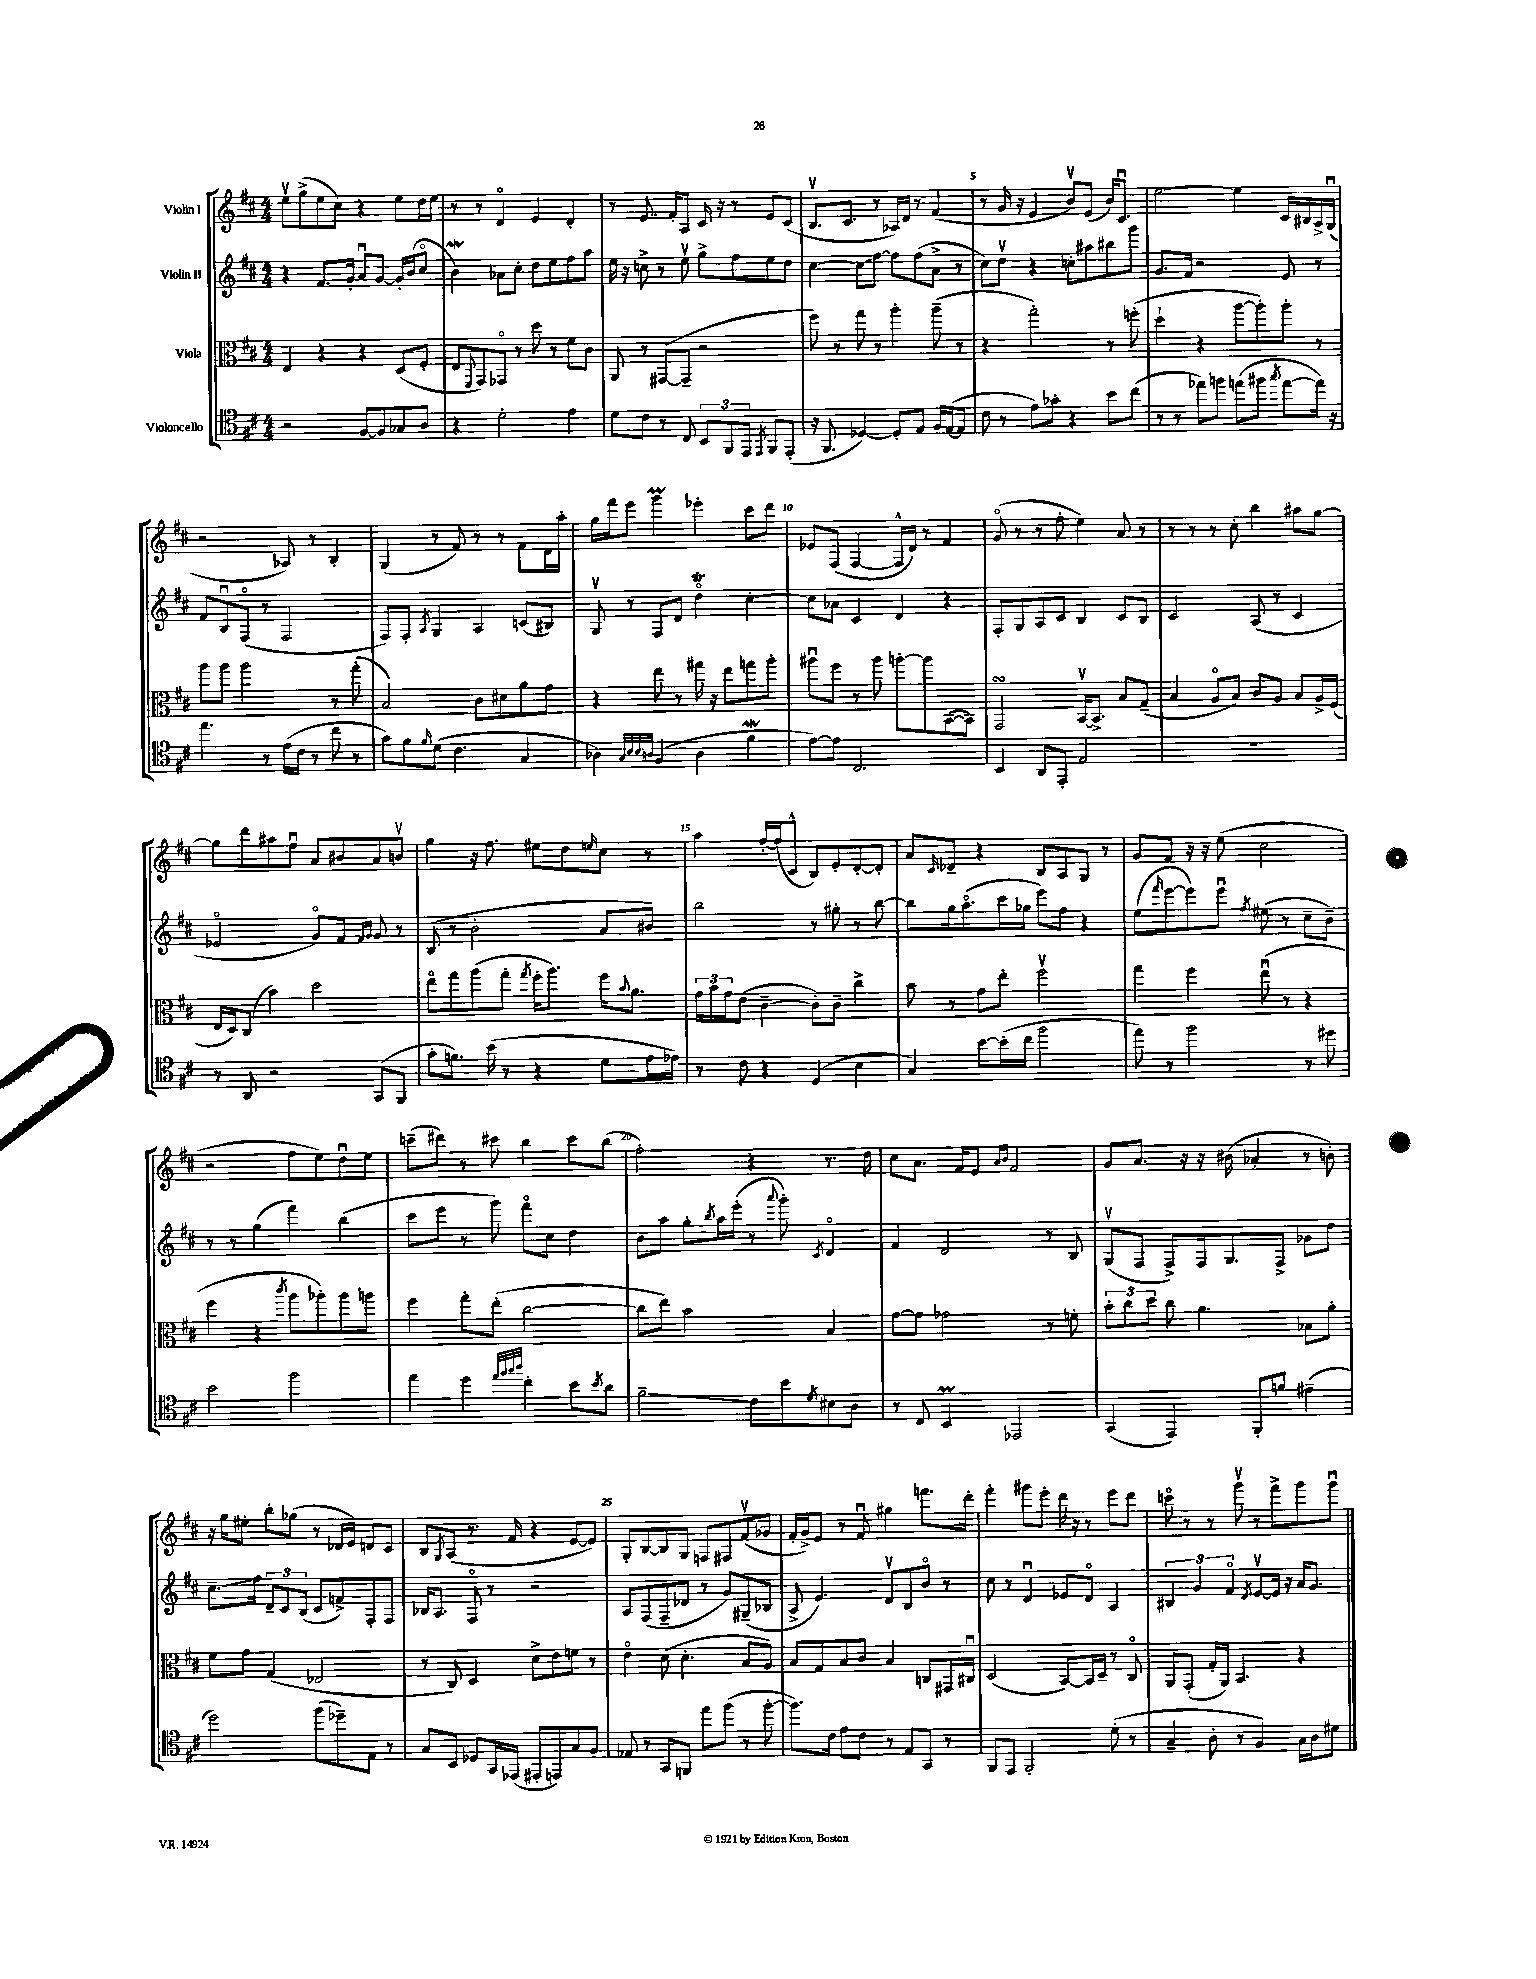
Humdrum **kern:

**kern	**kern	**kern	**kern
*staff4	*staff3	*staff2	*staff1
*clefC4	*clefC3	*clefG2	*clefG2
*k[f#c#]	*k[f#c#]	*k[f#c#]	*k[f#c#]
*M4/4	*M4/4	*M4/4	*M4/4
2r	4E/	4r	8eev\L
.	.	.	(8gg^\
.	4r	8.f#/L	8ee\
.	.	.	8cc#\J)
.	.	16g'/Jk	.
[8F#/L	4r	8au/L	4r
8F#/]	.	[8g/J	.
8G-/	(8D/L	16g'/]LL	8ee\L
.	.	(16b/J	.
8A/J	8F#'/J	8cc#o/J	16dd\L
.	.	.	16ee\JJ
=	=	=	=
4r	8E/L	4b\)	8r
.	8qqFF#/	.	.
.	8GG/)	.	8r
2d'\	8GG-o/J	8a-\L	4do/
.	8r	8cc#'\J	.
.	8dd\	8dd\L	4e/
.	8r	8ee\	.
4e\	8f#\L	8ff#\	4d'/
.	8c#\J	8aa\J	.
=	=	=	=
8d\L	8AA/	16ee\	8r
.	.	16r	.
8c#\J	8r	8cc^\	8.e/
8r	([8GG#/L	8r	.
.	.	.	16f#'/LK
8C#/	8GG#~/]J	8eev\	8A/J
12BB/L	2r	8gg^\L	16c#/
.	.	.	16r
12FF#/	.	.	.
.	.	8ff#\	8r
12EE/J	.	.	.
8qEE/	.	.	.
8FF#/L	.	8ee\	8e/L
(8EE'/J	.	8dd\J	(8c#/J
=	=	=	=
16r	8ff#\)	[4cc#\	8.Bv/L
8.FF#/	.	.	.
.	8r	.	.
.	.	.	8.c#/J
[4D-/)	8gg\	8cc#\]L	.
.	8r	[8ff#\J	8r
8D-'/]L	4aa'\	8ff#\]L	16A-/LL)
.	.	.	16d/JJ
8E/J	.	(8ff#\	8r
16F#/LL	(8aa~\	8a^\J	(4f#/
([16E/J	.	.	.
8E/]J	8r	8r	.
=	=	=	=
8c#\	4r	8cc#\L)	8r
8r	.	8ddv\J	16g/
.	.	.	16r
8e\L)	2gg'\)	4r	4e/
8g-'\J	.	.	.
4r	.	8cc'\L	8bv/L)
.	.	8aa#\	(8e/J
8b\L	8r	8bb#\	16b/LK)
.	.	.	8.c#u/J
(8cc#\J	(8ff'\	8ggg\J	.
=	=	=	=
8r	4dd`\	8.g/L	[2ee\
8r	.	.	.
.	.	16f#/Jk	.
8ee-\L)	4r	2r	.
8ff\J	.	.	.
(8ee\L	[8aa\L	.	4ee\]
8ff#\J	8aa'\])	.	.
8qgg/	.	.	.
[8ee\L	8aa'\J	8e/	16c#/LL
.	.	.	16B#/
16ee\]Jk)	8r	8r	16A^/
16r	.	.	(16Gu/JJ
=	=	=	=
4.ee\	8aa\L	8f#/L	2r
.	8aa\J	8Bu/	.
.	2aa\	(8F#o/J	.
8r	.	8r	.
(16e\LL	.	2F#/	8A-/)
16c#\JJ	.	.	.
8r	.	.	8r
8cc#\	8r	.	4B'/
8r	(8gg'\	.	.
=	=	=	=
8g\L)	2B/)	8F#/L)	(4G/
8f#\	.	8F#'/J	.
16qqf#/	.	8qA/	.
(8d\J	.	4G/	8r
4.c#\	.	.	8f#/)
.	8c#\L	4A/	8r
.	8d#\	.	8r
4G/	8a\	(8c/L	8f#\L
.	8g\J	8B#/J)	16d\L
.	.	.	16aa'\JJ
=	=	=	=
4A-\)	4r	8Gv/	16gg\LL
.	.	.	16fff#\J
.	.	8r	8eee\J
32qqG/LLL	.	.	.
32qqB/	.	.	.
32qqB/	.	.	.
32qqA/JJJ	.	.	.
(4F#/	8ee\	8F#/L	4ggg\
.	8r	8d/J	.
4A\	16gg#\	4ddo\	4eee-'\
.	16r	.	.
.	8ee\L	.	.
4f#\	8gg\	[4cc#'\	8ccc#\L
.	8aa'\J	.	8ddd\J
=	=	=	=
[8e\L)	8aa#u\L	8cc#\]L	8e-/L
8e\]J	8ff#\J	8a-\J	(8F#/J
2.C#/	8r	4c#/	[4F#/
.	8aa#\	.	.
.	[8aa'\L	4d/	16F#^^/]LL
.	.	.	16d/JJ)
.	8aa\]	.	8r
.	([8BB\	4r	4f#/
.	8BB\]J)	.	.
=	=	=	=
4BB/	2GG/	8F#'/L	(8go/
.	.	8G/	8r
8AA/L	.	8A/	8r
8EE'/J	.	8c#/J	8ff#'\
2E/	[16BBv/LK	4B/	4ee\)
.	8.BB^/]J	.	.
.	8B/L	8c#/L	8a/
.	(8G~/J	8B/J	8r
=	=	=	=
1r	4B/	2c#/	8r
.	.	.	8r
.	8Ao/L	.	8r
.	8B/J)	.	8cc#'\
.	8c#/L	(8A/	4bb\
.	8A/J	8r	.
.	8B/L	4c#/	8aa#\L
.	16A^/L	.	[8gg\J
.	(16F#/JJ	.	.
=	=	=	=
8r	16E/LL	2e-o/	8gg\]L
.	16D/J)	.	.
8AA/	(8C#/J	.	8ddd\
2r	4b\)	.	8aa#\
.	.	.	8ff#u\J
.	2dd\	8go/L)	8a/L
.	.	8f#/J	8b#/
.	.	16qqf#/LL	.
.	.	16qqg/JJ	.
(8GG/L	.	8g/	8a/
8FF#/J	.	8r	8bv/J
=	=	=	=
8g'\L	8eeo\L	(8B/	4gg\
8.f\J)	8gg\	8r	.
.	(8aa\	2b'\	16r
(16b\	.	.	8.ff#\
8r	8gg'\J	.	.
.	8qgg/	.	.
4r	16ff#'\LK	.	8ee#\L
.	8.aa\J)	.	.
.	.	.	8dd\
.	.	.	16qqee/
8d\L	16ff#\LK	8a/L	8cc#\J
.	8qqb/	.	.
.	8.a\J	.	.
16e\L	.	8b#/J)	8r
16e-\JJ)	.	.	.
=	=	=	=
8r	24g\LL	2bb\	4aa\
.	24b\	.	.
.	24g\J	.	.
8c#\	(8e\J	.	.
4r	[4c#~\	.	[16ff#'/LL
.	.	.	(16ff#/]J
.	.	.	8c#^^/J
(4D/	8c#'\]L)	8r	8B/L)
.	8c#~\J	8gg#'\	8e'/
4B\	4cc#^\	8r	[8d'/
.	.	[8bb\	8d'/]J
=	=	=	=
4G/)	8b\	8bb\]L	8a/L
.	.	.	16qqc#/
.	8r	16gg\k	8d-~/J
.	.	(8.aao\	.
[8b\L	8g\L	.	4r
(16b'\]L	8ee'\J	16ccc#\L	.
16cc#\JJ	.	16gg-\JJ	.
2ff#\	2ff#v\	8eee\L)	8B/L
.	.	8ff#\J	8A/
.	.	4r	8G/J
.	.	.	8r
=	=	=	=
8ee\)	4gg\	(8ee\L	8g/L
.	.	16qqfff#/	.
8r	.	[8eee\	8f#/J
2ff#\	4ff#\	8eee\])	16r
.	.	.	16r
.	.	8eeeu\J	(8ee\
.	.	8qff#/	.
.	(8eeu\	(8ee#\	2cc#\
.	8r	8r	.
8r	4r	8cc#~\L	.
8dd#\	.	8b~\J)	.
=	=	=	=
2b\	4ff#\	8r	2r
.	.	8r	.
.	4r	(4gg\	.
.	8qccc#/	.	.
2ff#\	8aa\L	4fff#\)	8ff#\L
.	8aa-'\)	.	8ee\)
.	8aa-\	(4bb\	8ddu\
.	8aa\J	.	8ee\J
=	=	=	=
4ee\	4ff#\	8ccc#\L	(8ccc~\L
.	.	8eee\J	8ddd#\J)
4dd\	8gg'\L	8r	8r
.	(8ee'\J	8ggg\)	8ccc#\
32qqee/LLL	.	.	.
32qqff#/	.	.	.
32qqgg/	.	.	.
32qqaa/JJJ	.	.	.
4cc#'\	[2cc#\	8fff#o\L	4bb\
.	.	8cc#\J	.
8b\L	.	4dd\	8ccc#\L
8qb/	.	.	.
8a\J	.	.	(8bb\J
=	=	=	=
2f#~\	8cc#\]L	8b\L	2ff#'\)
.	8ee\J)	8aa\J	.
.	2b\	8gg'\L	.
.	.	8qbb/	.
.	.	16aa\L	.
.	.	(16eee'\JJ	.
8c#\L	.	8r	4r
.	.	8qqaaa/	.
8b\	.	8ggg'\)	.
8qd/	.	8qc#/	.
8B#\	4B/	4do/	8.r
8A\J	.	.	.
.	.	.	16dd\
=	=	=	=
8r	[8g\L	4f#/	8cc#\L
8C#/	8g\]J	.	8.a\J
4BB/	2g-\	2d/	.
.	.	.	16f#/LK
.	.	.	8e/J
.	.	.	16qqa/LL
.	.	.	16qqb/JJ
2EE-/	.	.	2f#/
.	8r	8r	.
.	8f'\	8B/	.
=	=	=	=
(4GG/	12b'\L	(8Gv/L	8g/L
.	12cc#\	.	.
.	.	8F#/J	8.a/J
.	12dd\J	.	.
4EE/)	8cc#\	8F#^/L)	.
.	.	.	16r
.	4.a\	16F#/k	16r
.	.	8.G/	(16b#\
8FF#'/L	.	.	4a-'/
8f/J	.	8F#^/J	.
(4e#~\	8B-\L	8g-\L	8r
.	8a'\J	8dd\J	8b'\)
=	=	=	=
2dd\)	8f#\L	8.cc#~\L	16r
.	.	.	16gg\LK
.	8g\J	.	8ee#'\J
.	.	16ff#\Jk	.
.	(4G/	12d~/L	8bb'\L
.	.	12c#/	.
.	.	.	(8gg-\J
.	.	(12B/J	.
(8ff#\L	2E-/	8c#/L	8r
8dd-~\)	.	8f^/)	16d-/LL
.	.	.	16e/JJ)
8E\J	.	8F#'/	8d/L
8r	.	8F#/J	8c#/J
=	=	=	=
8G/L	8r	16B-/LK	8B/L
.	.	8.A/J	.
.	.	.	8qG/
8BB/J	8C#/)	.	(8A/J
8D-/L	4D/	8F#o/	8.r
16GG/L	.	8r	.
(16EE-/JJ	.	.	16f#/
8EE#'/L	8d^\L	2r	4r
8EE/)	8e\	.	.
8G/	8f\J	.	[8e/L
8F#/J	8r	.	8e/]J)
=	=	=	=
8E-/	4eo\	8A/L	8G'/L
8r	.	(8F#/	[8B/
8GG/L	(8d\	8F#~/	8B/]
8FF/J	4.d'\	8d-/J	8G/J
8ee\L	.	8r	8F/L
(8ff#\J	.	8g/L)	8F#/
8r	8B/L	(8G#~/	(8f#v/
[8ff#'\	8A/J)	8B-/J	8g-/J
=	=	=	=
8.ff#\]L)	8B/L	8A^/	16f#'/LL
.	.	.	16g^/J)
.	8G/	4.e/)	8e/J
16c#\Jk	.	.	.
8e\L	8B/	.	8r
8c#\J	8c#/J	.	8f#u/
8r	4B/	8dv/L	4gg#\
8E/L	.	8B/	.
8GG/J	8C/L	8bo/J	8.fff\L
8r	16GG#/L	8r	.
.	16C#u/JJ	.	16ddd'\Jk
=	=	=	=
8FF#/L	(2D/	8cc#\	4fff#'\
8EE/J	.	8r	.
2FF#'/	.	4du/	8ggg#\L
.	.	.	8eee'\J
.	[8BB/L)	8e-/L	16ddd\
.	.	.	16r
.	16BB/]L	8do/J	8r
.	16D~/JJ	.	.
(8d'\	8r	4A/	8eee\L
8r	8C#o/	.	8ddd\J
=	=	=	=
4G~/	8AA/L	6B#/	8ccco\
.	(8GG'/J	.	8r
.	.	6g/	.
8A'\	16G'/LL	.	8r
.	16AA/JJ)	.	.
.	.	6f#o/	.
8r	4.BB/	.	8gggv\
.	.	8qd/	.
4F#/)	.	[8ev/L	8r
.	.	16e/]Jk	8fff#^\L
.	.	16r	.
16G\LL	4r	16a/LK	8ggg\
16A\J	.	8.g/J	.
8d#\J	.	.	8gggu\J
==	==	==	==
*-	*-	*-	*-
